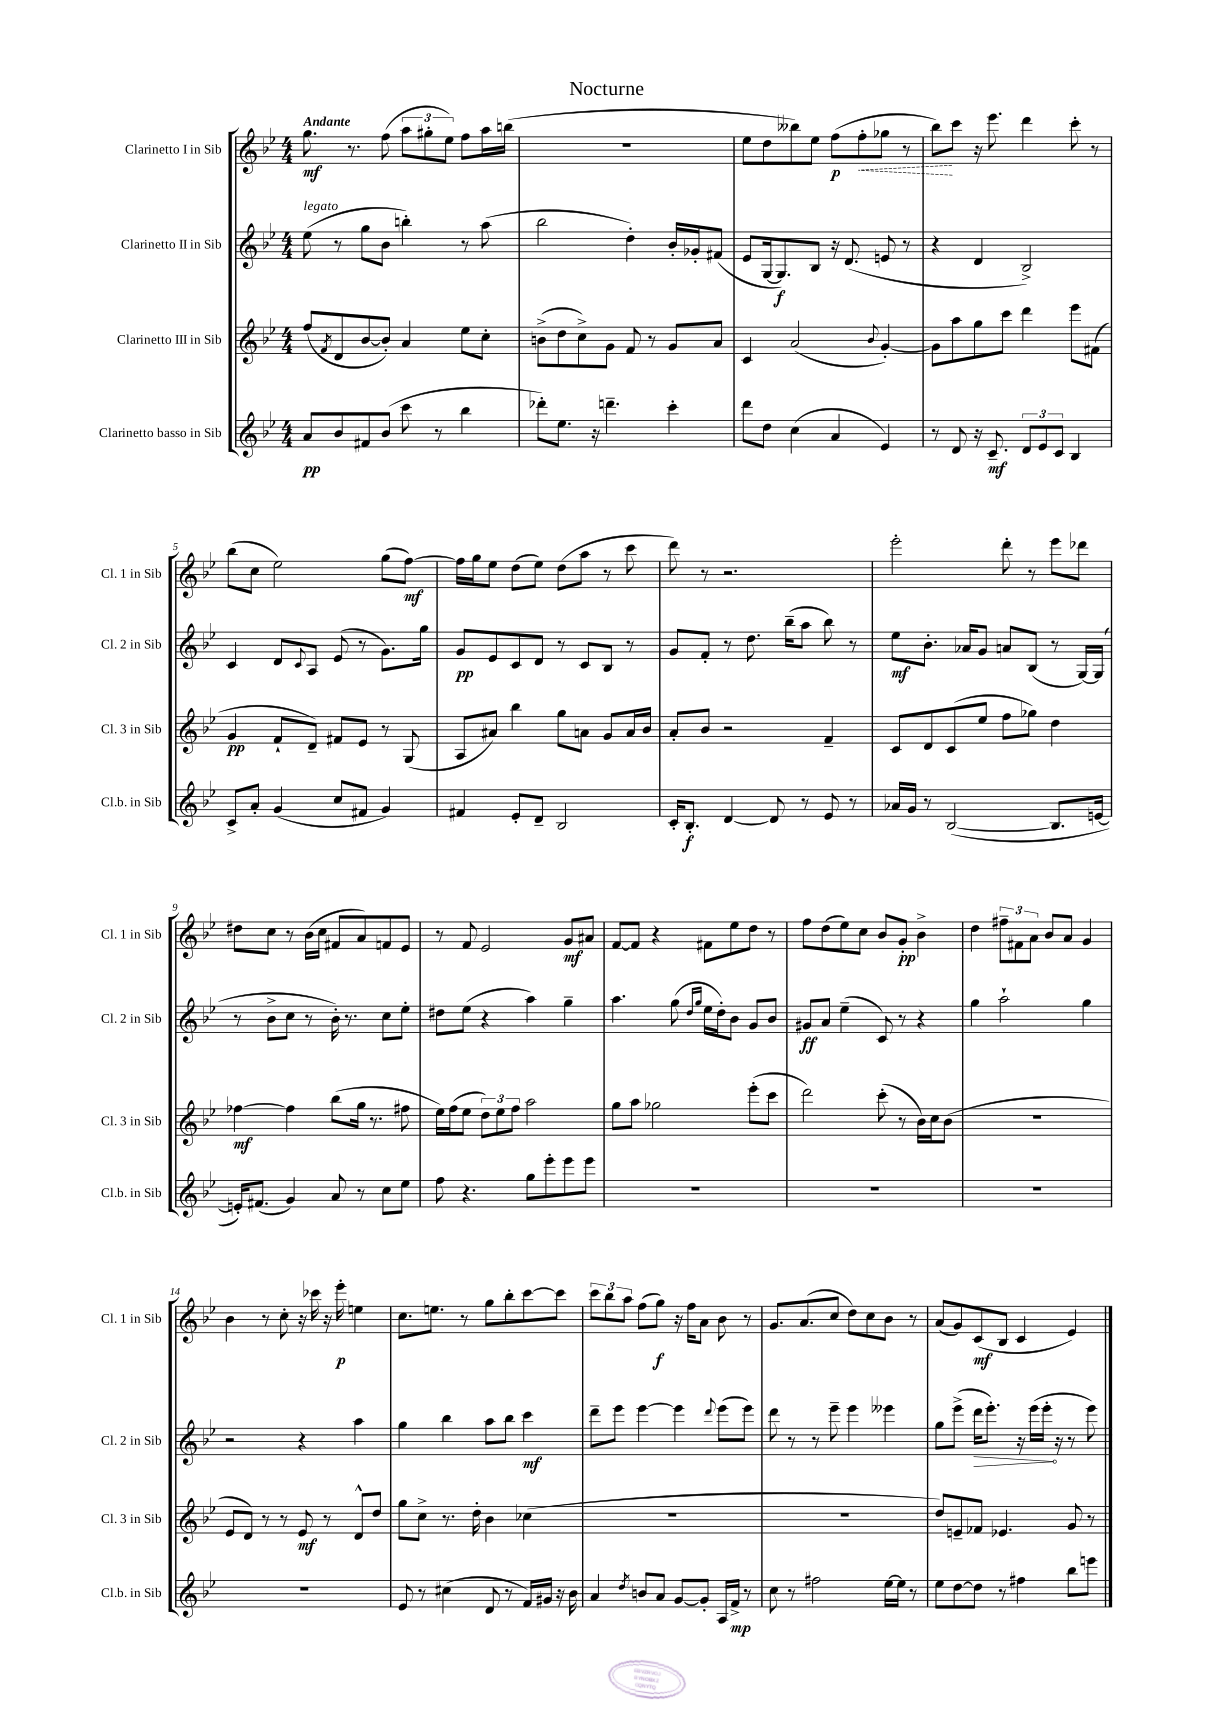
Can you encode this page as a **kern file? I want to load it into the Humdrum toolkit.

**kern	**dynam	**kern	**dynam	**kern	**dynam	**kern	**dynam
*part4	*part4	*part3	*part3	*part2	*part2	*part1	*part1
*staff4	*staff4	*staff3	*staff3	*staff2	*staff2	*staff1	*staff1
*I"Clarinetto basso in Sib	*	*I"Clarinetto III in Sib	*	*I"Clarinetto II in Sib	*	*I"Clarinetto I in Sib	*
*I'Cl.b. in Sib	*	*I'Cl. 3 in Sib	*	*I'Cl. 2 in Sib	*	*I'Cl. 1 in Sib	*
*clefG2	*	*clefG2	*	*clefG2	*	*clefG2	*
*k[b-e-]	*	*k[b-e-]	*	*k[b-e-]	*	*k[b-e-]	*
*M4/4	*	*M4/4	*	*M4/4	*	*M4/4	*
=1	=1	=1	=1	=1	=1	=1	=1
!	!	!	!	!	!	!LO:TX:a:B:t=Andante	!
!	!	!	!	!LO:TX:a:i:t=legato	!	!	!
8a/L	pp	(8ff/L	.	(8ee-\	.	8.gg\	mf
.	.	8qf/	.	.	.	.	.
8b-/	.	8d/	.	8r	.	.	.
.	.	.	.	.	.	8.r	.
8f#X/	.	[8b-/	.	8gg\L	.	.	.
(8b-/J	.	8b-'/J])	.	8b-\J	.	(8ff\	.
8ccc\	.	4a/	.	4bbn'\)	.	12aa\L	.
.	.	.	.	.	.	12gg#X'\	.
8r	.	.	.	.	.	.	.
.	.	.	.	.	.	12ee-\J)	.
4bb-\	.	8ee-\L	.	8r	.	8ff\L	.
.	.	8cc'\J	.	(8aa\	.	16aa\L	.
.	.	.	.	.	.	(16bbn\JJ	.
=2	=2	=2	=2	=2	=2	=2	=2
8ddd-X'\L)	.	(8bn^\L	.	2bb-\	.	1r	.
8.ee-\J	.	8dd\	.	.	.	.	.
.	.	8cc^\)	.	.	.	.	.
16r	.	.	.	.	.	.	.
4.dddn~\	.	8g\J	.	.	.	.	.
.	.	8f/	.	4dd'\)	.	.	.
.	.	8r	.	.	.	.	.
4ccc'\	.	8g/L	.	16b-'/LL	.	.	.
.	.	.	.	16g-X'/J	.	.	.
.	.	8a/J	.	(8f#X/J	.	.	.
=3	=3	=3	=3	=3	=3	=3	=3
8ddd\L	.	4c/	.	8e-/L	.	8ee-\L	.
8dd\J	.	.	.	[16G/k	.	8dd\	.
.	.	.	.	8.G/])	f	.	.
(4cc\	.	(2a/	.	.	.	8bb--X\)	.
.	.	.	.	8B-/J	.	8ee-\J	.
4a/	.	.	.	16r	.	(8ff\L	p
.	.	.	.	(8.d/	.	.	.
!	!	!	!	!	!	!	!LO:HP:b
.	.	.	.	.	.	8ff'\	<
.	.	8qqb-/	.	.	.	.	.
4e-/)	.	[4g'/)	.	8en/	.	8gg-X\J	.
.	.	.	.	8r	.	8r	.
=4	=4	=4	=4	=4	=4	=4	=4
8r	.	8g\L]	.	4r	.	8bb-\L)	.
8d/	.	8aa\	.	.	.	8ccc\J	[
16r	.	8gg\	.	4d/	.	16r	.
8.c~/	mf	.	.	.	.	8.eee-\	.
.	.	8ccc\J	.	.	.	.	.
12d/L	.	4ddd\	.	2B-^/)	.	4ddd\	.
12e-/	.	.	.	.	.	.	.
12c/J	.	.	.	.	.	.	.
4B-/	.	8eee-\L	.	.	.	8ccc'\	.
.	.	(8f#X\J	.	.	.	8r	.
!!LO:LB:g=z
=5	=5	=5	=5	=5	=5	=5	=5
8c^/L	.	4g/	pp	4c/	.	(8bb-\L	.
8a'/J	.	.	.	.	.	8cc\J	.
(4g/	.	8f`/L	.	8d/L	.	2ee-\)	.
.	.	.	.	8qqc/	.	.	.
.	.	8d~/J)	.	8A/J	.	.	.
8cc/L	.	8f#X/L	.	(8e-/	.	.	.
8f#X/J	.	8e-/J	.	8r	.	.	.
4g/)	.	8r	.	8.g\L)	.	(8gg\L	.
.	.	(8G/	.	.	.	[8ff\J)	mf
.	.	.	.	16gg\Jk	.	.	.
=6	=6	=6	=6	=6	=6	=6	=6
4f#X/	.	8A/L	.	8g/L	pp	16ff\LL]	.
.	.	.	.	.	.	16gg\J	.
.	.	8a#X/J)	.	8e-/	.	8ee-\J	.
8e-'/L	.	4bb-\	.	8c/	.	(8dd\L	.
8d~/J	.	.	.	8d/J	.	8ee-\J)	.
2B-/	.	8gg\L	.	8r	.	(8dd\L	.
.	.	8an\J	.	8c/L	.	8aa\J	.
.	.	8g/L	.	8B-/J	.	8r	.
.	.	16a/L	.	8r	.	8ccc\	.
.	.	16b-/JJ	.	.	.	.	.
=7	=7	=7	=7	=7	=7	=7	=7
16c'/KL	.	8a'/L	.	8g/L	.	8ddd\)	.
8.B-'/J	f	.	.	.	.	.	.
.	.	8b-/J	.	8f'/J	.	8r	.
[4d/	.	2r	.	8r	.	2.r	.
.	.	.	.	8.dd\	.	.	.
8d/]	.	.	.	.	.	.	.
.	.	.	.	(16bb-~\KL	.	.	.
8r	.	.	.	8aa\J	.	.	.
8e-/	.	4f~/	.	8bb-\)	.	.	.
8r	.	.	.	8r	.	.	.
=8	=8	=8	=8	=8	=8	=8	=8
16a-X/LL	.	8c/L	.	8ee-\L	mf	2eee-'\	.
16g/JJ	.	.	.	.	.	.	.
8r	.	8d/	.	8.b-'\J	.	.	.
([2B-/	.	(8c/	.	.	.	.	.
.	.	.	.	16a-X/KL	.	.	.
.	.	8ee-/J	.	8g/J	.	.	.
.	.	8ff\L	.	8an/L	.	8ddd'\	.
.	.	8gg-X\J)	.	(8B-/J	.	8r	.
8.B-/L]	.	4dd\	.	8r	.	8eee-\L	.
.	.	.	.	[16G/LL)	.	8ddd-X\J	.
[16en/Jk	.	.	.	(16G/JJ]	.	.	.
!!LO:LB:g=z
=9	=9	=9	=9	=9	=9	=9	=9
16en'/KL])	.	[4ff-X\	mf	8r	.	8dd#X\L	.
(8.f#X/J	.	.	.	.	.	.	.
.	.	.	.	8b-^\L	.	8cc\J	.
4g/)	.	4ff-\]	.	8cc\J	.	8r	.
.	.	.	.	8r	.	(16b-\LL	.
.	.	.	.	.	.	16cc\JJ	.
8a/	.	(8bb-\L	.	16b-'\)	.	8f#X/L	.
.	.	.	.	8.r	.	.	.
8r	.	16gg\Jk	.	.	.	8a/)	.
.	.	8.r	.	.	.	.	.
8cc\L	.	.	.	8cc\L	.	8fn/	.
8ee-\J	.	8ff#X\	.	8ee-'\J	.	8e-/J	.
=10	=10	=10	=10	=10	=10	=10	=10
8ff\	.	16ee-\LL)	.	8dd#X\L	.	8r	.
.	.	(16ff\J	.	.	.	.	.
4.r	.	8ee-\J	.	(8ee-\J	.	8f/	.
.	.	12dd\L)	.	4r	.	2e-/	.
.	.	12ee-\	.	.	.	.	.
.	.	12ff\J	.	.	.	.	.
8gg\L	.	2aa\	.	4aa\)	.	.	.
8eee-'\	.	.	.	.	.	.	.
8eee-\	.	.	.	4gg~\	.	8g/L	mf
8eee-\J	.	.	.	.	.	8a#X/J	.
=11	=11	=11	=11	=11	=11	=11	=11
1r	.	8gg\L	.	4.aa\	.	[8f/L	.
.	.	8aa\J	.	.	.	8f/J]	.
.	.	2gg-X\	.	.	.	4r	.
.	.	.	.	(8gg\	.	.	.
.	.	.	.	16qqdd/LL	.	.	.
.	.	.	.	16qqgg/JJ	.	.	.
.	.	.	.	16ee-\LL	.	8f#X\L	.
.	.	.	.	16dd'\J)	.	.	.
.	.	.	.	8b-\J	.	8ee-\	.
.	.	(8eee-'\L	.	8g/L	.	8dd\J	.
.	.	8ccc\J	.	8b-/J	.	8r	.
=12	=12	=12	=12	=12	=12	=12	=12
1r	.	2ddd\)	.	8g#X/L	ff	8ff\L	.
.	.	.	.	8a/J	.	(8dd\	.
.	.	.	.	(4ee-~\	.	8ee-\)	.
.	.	.	.	.	.	8cc\J	.
.	.	(8ccc'\	.	8c/)	.	8b-/L	.
.	.	8r	.	8r	.	8g'/J	pp
.	.	16b-\LL)	.	4r	.	4b-^\	.
.	.	16cc\J	.	.	.	.	.
.	.	(8b-\J	.	.	.	.	.
=13	=13	=13	=13	=13	=13	=13	=13
1r	.	1r	.	4gg\	.	4dd\	.
.	.	.	.	2aa`\	.	12ff#X~\L	.
.	.	.	.	.	.	12f#X\	.
.	.	.	.	.	.	12a\J	.
.	.	.	.	.	.	8b-/L	.
.	.	.	.	.	.	8a/J	.
.	.	.	.	4gg\	.	4g/	.
!!LO:LB:g=z
=14	=14	=14	=14	=14	=14	=14	=14
1r	.	8e-/L	.	2r	.	4b-\	.
.	.	8d/J)	.	.	.	.	.
.	.	8r	.	.	.	8r	.
.	.	8r	.	.	.	8cc'\	.
.	.	8e-/	mf	4r	.	16r	.
.	.	.	.	.	.	16ccc-X\	.
.	.	8r	.	.	.	16r	.
.	.	.	.	.	.	16eee-'\	p
.	.	8d^^/L	.	4aa\	.	4een\	.
.	.	8dd/J	.	.	.	.	.
=15	=15	=15	=15	=15	=15	=15	=15
8e-/	.	8gg\L	.	4gg\	.	8.cc\L	.
8r	.	8cc^\J	.	.	.	.	.
.	.	.	.	.	.	8.een\J	.
(4cc#X\	.	8.r	.	4bb-\	.	.	.
.	.	.	.	.	.	8r	.
.	.	16dd'\	.	.	.	.	.
8d/	.	4b-\	.	8aa\L	.	8gg\L	.
8r	.	.	.	8bb-\J	.	8bb-'\	.
16f/LL)	.	(4cc-X\	.	4ccc\	mf	[8ccc\	.
16g#X/JJ	.	.	.	.	.	.	.
16r	.	.	.	.	.	8ccc\J]	.
16b-\	.	.	.	.	.	.	.
=16	=16	=16	=16	=16	=16	=16	=16
4a/	.	1r	.	8ddd~\L	.	12ccc\L	.
.	.	.	.	.	.	12bb-\	.
.	.	.	.	8eee-\J	.	.	.
.	.	.	.	.	.	12aa\J	.
8qdd/	.	.	.	.	.	.	.
8bn/L	.	.	.	[4eee-\	.	(8ff\L	.
8a/J	.	.	.	.	.	8gg\J)	f
[8g/L	.	.	.	4eee-\]	.	16r	.
.	.	.	.	.	.	16ff\KL	.
8g'/J]	.	.	.	.	.	8a\J	.
.	.	.	.	8qqddd/	.	.	.
16A/LL	.	.	.	(8eee-\L	.	8b-\	.
16f^/JJ	mp	.	.	.	.	.	.
8r	.	.	.	8eee-\J)	.	8r	.
=17	=17	=17	=17	=17	=17	=17	=17
8cc\	.	1r	.	8ddd\	.	8.g/L	.
8r	.	.	.	8r	.	.	.
.	.	.	.	.	.	(8.a/	.
2ff#X\	.	.	.	8r	.	.	.
.	.	.	.	8eee-~\	.	8cc/J	.
.	.	.	.	4eee-\	.	8dd\L)	.
.	.	.	.	.	.	8cc\	.
[16ee-\LL	.	.	.	4eee--X\	.	8b-\J	.
16ee-\JJ]	.	.	.	.	.	.	.
8r	.	.	.	.	.	8r	.
=18	=18	=18	=18	=18	=18	=18	=18
8ee-\L	.	8dd/L)	.	8gg\L	.	(8a/L	.
[8dd\	.	8en~/	.	(8eee-^\J	.	8g/)	.
!	!	!	!	!	!LO:HP:b	!	!
8dd\J]	.	8f-X/J	.	16ddd\KL	>	(8c/	mf
.	.	.	.	8.eee-'\J)	.	.	.
8r	.	4.e-X/	.	.	.	8B-/J	.
4ff#X\	.	.	.	16r	.	4c/	.
.	.	.	.	(16eee-\LL	.	.	.
.	.	.	.	16eee-'\JJ	.	.	.
.	.	.	.	16r	]	.	.
8bb-\L	.	8g/	.	8r	.	4e-/)	.
8eeen\J	.	8r	.	8eee-\)	.	.	.
==	==	==	==	==	==	==	==
*-	*-	*-	*-	*-	*-	*-	*-
